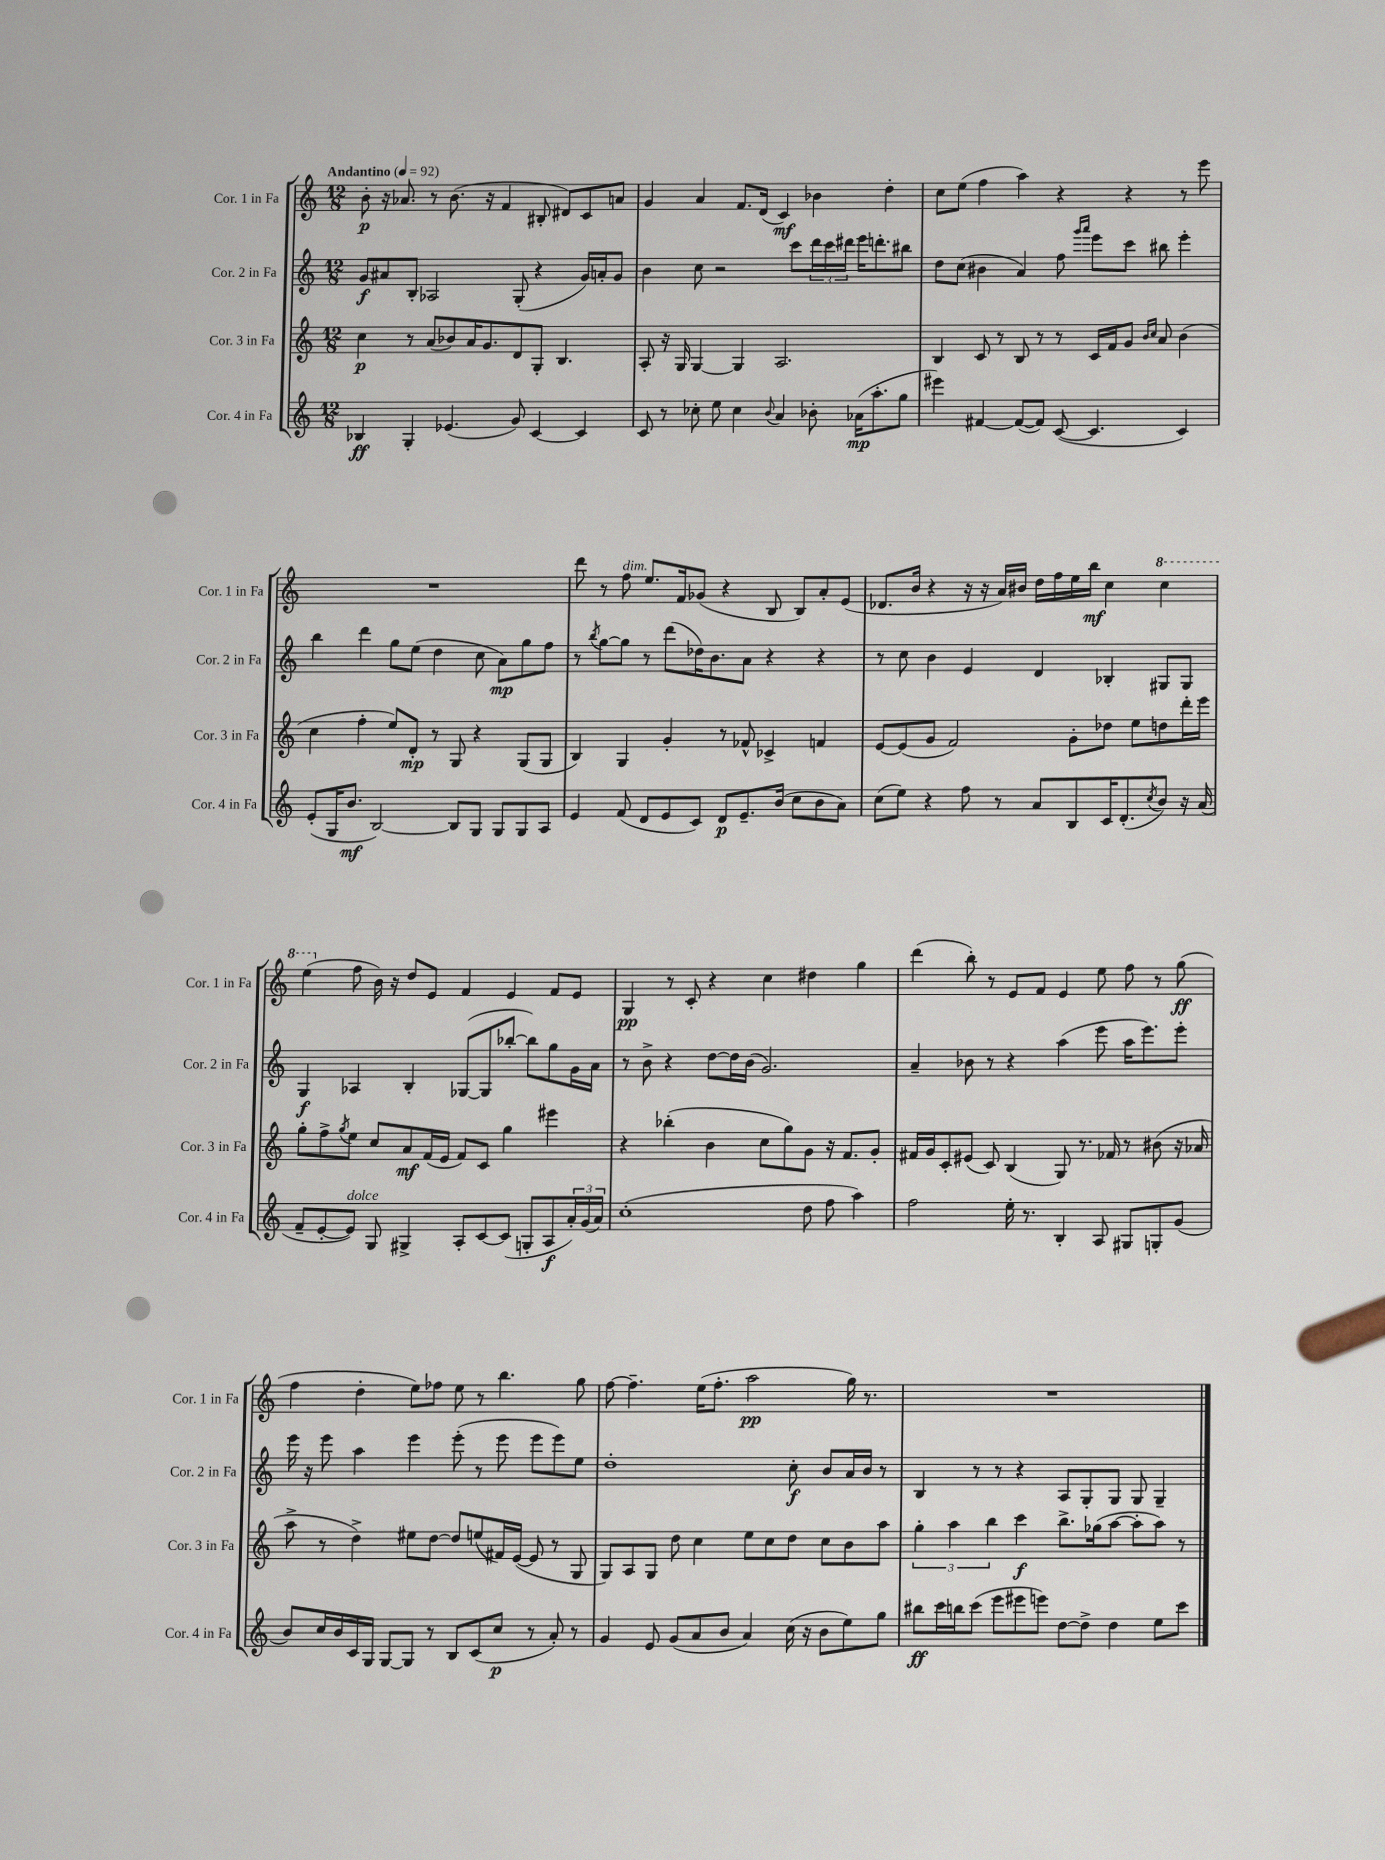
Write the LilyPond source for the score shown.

<<
\new StaffGroup <<
\new Staff = "s0" \with { instrumentName = "Cor. 1 in Fa" shortInstrumentName = "Cor. 1 in Fa" } {
    \clef treble \key c \major \numericTimeSignature \time 12/8 \tempo "Andantino" 4 = 92
    b'8-.\p r16 aes'8. r8 b'8.( r16 f'4 bis8-. dis'8) c'8 a'8 |
    g'4 a'4 f'8. d'16( c'4\mf) bes'4 d''4-. |
    c''8 e''8( f''4 a''4) r4 r4 r8 e'''8 |
    R1. |
    d'''8 r8 f''8^\markup { \italic "dim." } e''8. f'16 ges'8( r4 b8 b8) a'8-. e'8( |
    des'8. b'16 r4 r16 r16 a'16) bis'16 d''16 f''16 e''16 b''16\mf c''4 \ottava #1 c'''4 |
    e'''4( \ottava #0 f''8 b'16) r16 d''8 e'8 f'4 e'4 f'8 e'8 |
    g4\pp r8 c'8-. r4 c''4 dis''4 g''4 |
    d'''4( b''8-.) r8 e'8 f'8 e'4 e''8 f''8 r8 g''8\ff( |
    f''4 d''4-. e''8) fes''8 e''8 r8 b''4. g''8 |
    f''8~ f''4.-- e''16( f''8.-. a''2\pp g''16) r8. |
    R1. \bar "|." |
}
\new Staff = "s1" \with { instrumentName = "Cor. 2 in Fa" shortInstrumentName = "Cor. 2 in Fa" } {
    \clef treble \key c \major \numericTimeSignature \time 12/8
    g'8\f ais'8 b8-. aes2 g8-.( r4 g'16) a'16-. g'8 |
    b'4 c''8 r2 c'''8 \tuplet 3/2 { d'''16 c'''16 dis'''16 } e'''16 d'''8.-. bis''8 |
    d''8 c''8( bis'4 a'4) f''8 \grace { g'''16 a'''16 } e'''8 c'''8 bis''8 e'''4-. |
    b''4 d'''4 g''8 e''8( d''4 c''8 a'8\mp) g''8 f''8 |
    r8 \acciaccatura { b''8 } g''8~ g''8 r8 d'''8( des''16) b'8. a'8 r4 r4 |
    r8 c''8 b'4 e'4 d'4 bes4-. gis8 gis8 |
    g4\f aes4 b4-. ges8~( ges8 bes''8~-. bes''8) g''8 g'16 a'16 |
    r8 b'8-> r4 d''8~ d''16 b'16( g'2.) |
    a'4-- bes'8 r8 r4 a''4( e'''8 a''16 e'''8.) e'''8-. |
    e'''16 r16 e'''8 a''4 e'''4 e'''8-.( r8 e'''8 e'''8 e'''8) e''8 |
    d''1-. c''8-.\f b'8 a'16 b'16 r8 |
    b4 r8 r8 r4 a8 g8-. g8 g8 g4-- \bar "|." |
}
\new Staff = "s2" \with { instrumentName = "Cor. 3 in Fa" shortInstrumentName = "Cor. 3 in Fa" } {
    \clef treble \key c \major \numericTimeSignature \time 12/8
    c''4\p r8 a'8( bes'8) a'16 g'8. d'8 g8-. b4. |
    a8-. r16 g16 g4~ g4 a2. |
    b4 c'8 r8 b8 r8 r8 c'16 f'16 g'8 \grace { b'16 c''16 } a'8 b'4( |
    c''4 f''4-. e''8) d'8-.\mp r8 g8 r4 g8( g8 |
    b4) g4 g'4-. r8 fes'8-^ ces'4-> f'4 |
    e'8~ e'8( g'8 f'2) g'8-. des''8 e''8 d''8 d'''16-. e'''16 |
    g''8-. f''8-> \acciaccatura { g''8 } e''8 c''8 a'8\mf f'16( e'16 f'8) c'8 g''4 eis'''4 |
    r4 bes''4-.( b'4 c''8 g''8) g'8 r16 f'8. g'8-. |
    fis'16 g'16 c'8-. eis'8( c'8) b4( g8) r8. fes'16 r8 bis'8( r16 aes'16 |
    a''8-> r8 d''4->) eis''8 d''8~ d''8 e''8( fis'16) e'16~( e'8 r8 g8 |
    g8) a8 g8 d''8 c''4 e''8 c''8 d''8 c''8 b'8 a''8 |
    \tuplet 3/2 { g''4-. a''4 b''4 } c'''4\f b''8.-> ges''16( a''8~ a''8-. a''8) r8 \bar "|." |
}
\new Staff = "s3" \with { instrumentName = "Cor. 4 in Fa" shortInstrumentName = "Cor. 4 in Fa" } {
    \clef treble \key c \major \numericTimeSignature \time 12/8
    bes4\ff g4-. ees'4.( g'8) c'4~ c'4 |
    c'8 r8 ces''8-. e''8 ces''4 \appoggiatura { b'8 } a'4 bes'8-. aes'16\mp( a''8.-. g''8 |
    eis'''4) fis'4~ fis'8~( fis'8) c'8~( c'4. c'4) |
    e'8-.( g16 b'8.\mf b2~) b8 g8 g8 g8 a8 |
    e'4 f'8( d'8 e'8 c'8) d'8\p e'8.-- b'16( c''8 b'8 a'8) |
    c''8( e''8) r4 f''8 r8 a'8 b8 c'16 d'8.-.( \acciaccatura { c''8 } b'8) r16 a'16( |
    f'8-- e'8~-. e'8^\markup { \italic "dolce" }) g8 gis4-> a8-. c'8~ c'8( g8-. a8\f \tuplet 3/2 { a'16-.) g'16( a'16) } |
    c''1-.( d''8 f''8 a''4) |
    f''2 e''16-. r8. b4-. a8 gis8 g8-. g'8( |
    b'8) c''16 b'16 c'16 g16 g8~ g8 r8 b8 c'8( c''8\p r8 a'8-.) r8 |
    g'4 e'8 g'8( a'8 b'8 a'4) c''16( r16 b'8 e''8) g''8 |
    bis''8\ff c'''16 b''16 c'''8( e'''8 eis'''8 e'''8) d''8~ d''8-> d''4 e''8 c'''8 \bar "|." |
}
>>
>>
\layout { \context { \Score \remove "Bar_number_engraver" } }
